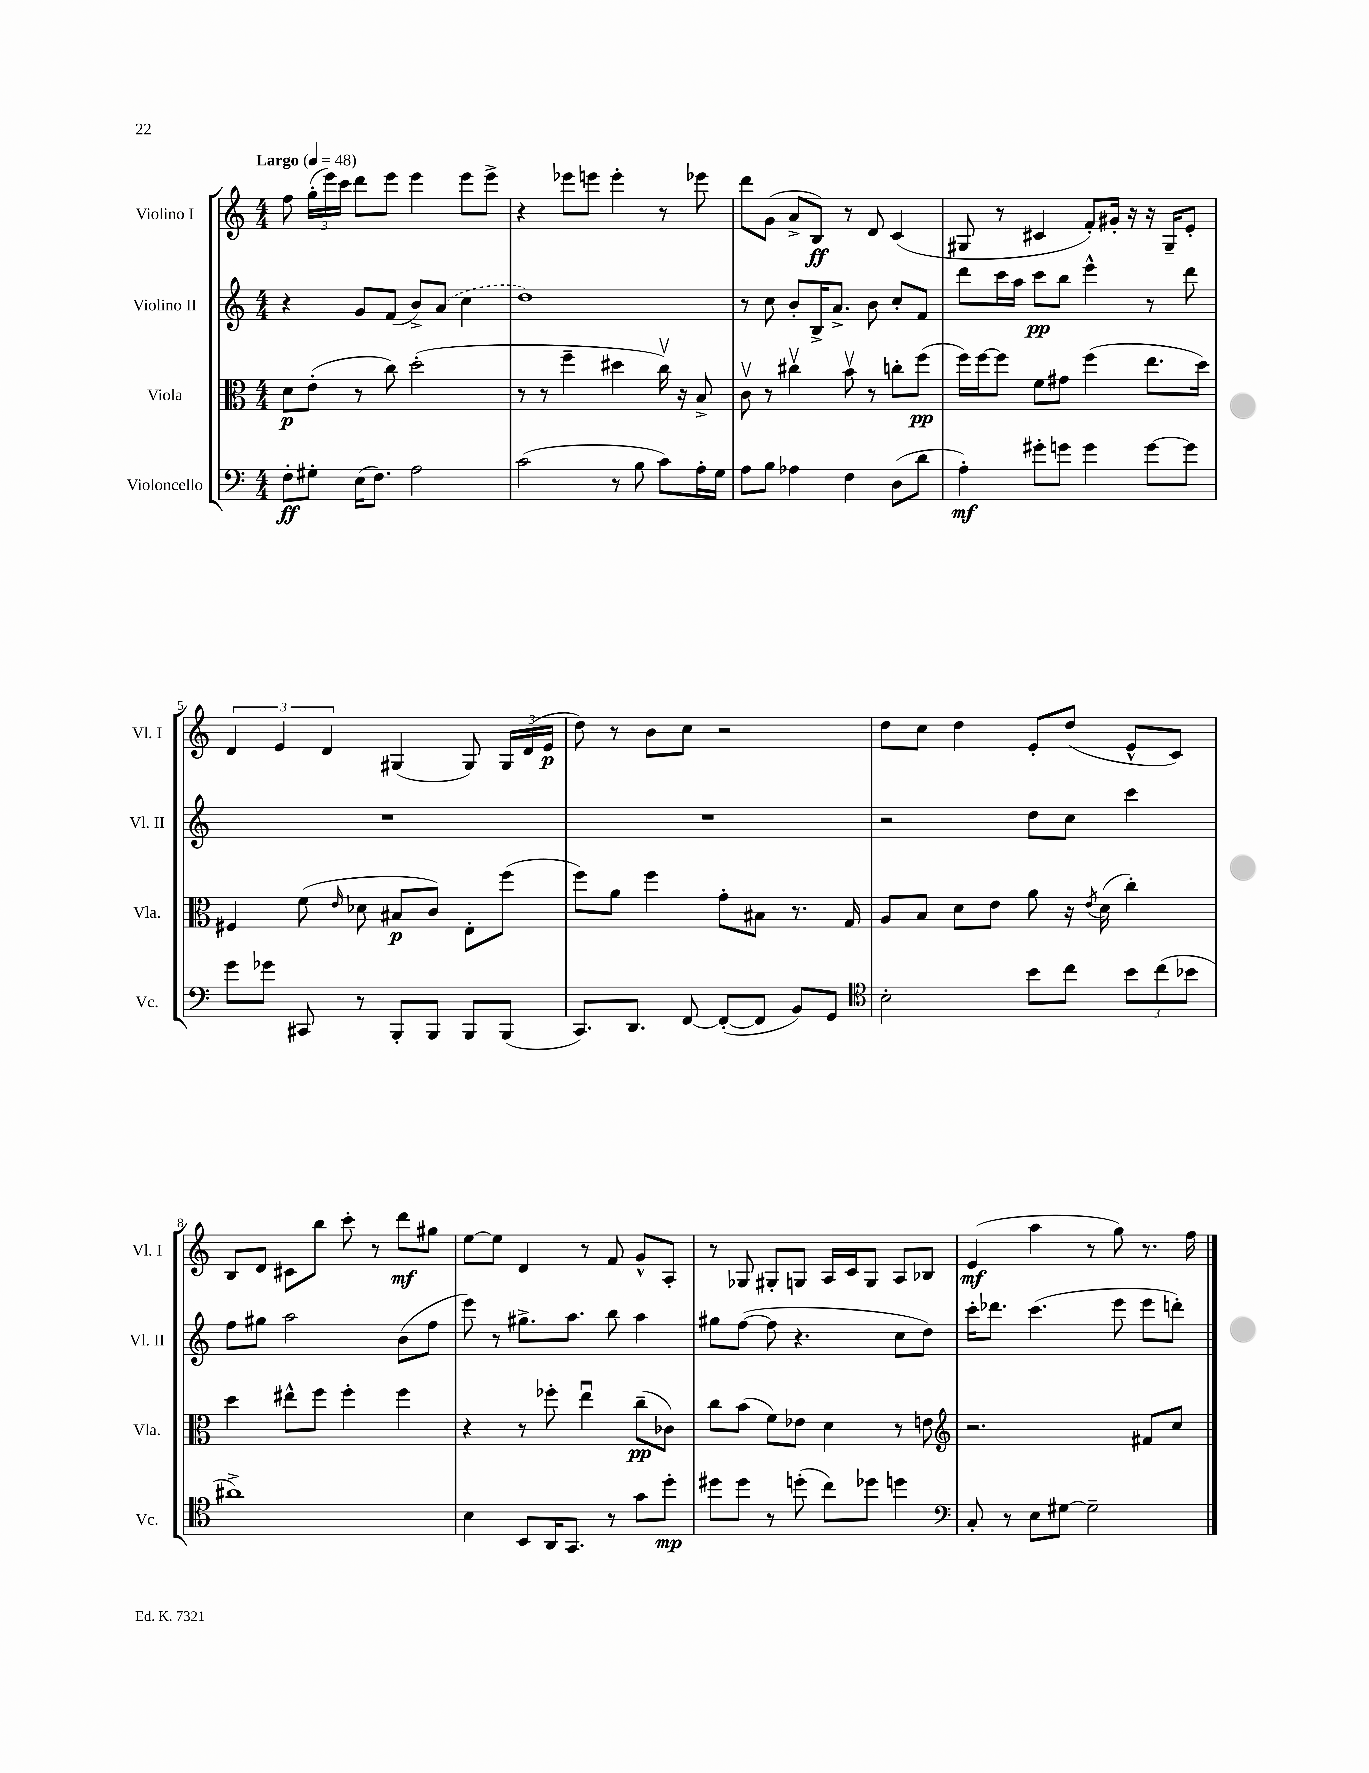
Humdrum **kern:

**kern	**kern	**kern	**kern
*staff4	*staff3	*staff2	*staff1
*clefF4	*clefC3	*clefG2	*clefG2
*k[]	*k[]	*k[]	*k[]
*M4/4	*M4/4	*M4/4	*M4/4
*MM48	*MM48	*MM48	*MM48
8F'	8d	4r	8ff
8G#'	(8e'	.	(24gg'
.	.	.	24eee)
.	.	.	24ccc
(16E	8r	8g	8ddd
8.F)	.	.	.
.	8cc)	(8f	8eee
2A	(2dd'	8b^)	4eee
.	.	(8a	.
.	.	4cc	8eee
.	.	.	8eee^
=	=	=	=
(2c	8r	1dd)	4r
.	8r	.	.
.	4ff~	.	8eee-
.	.	.	8eee
8r	4dd#	.	4eee'
8B	.	.	.
8c)	16ccv)	.	8r
.	16r	.	.
16A'	8B^	.	8eee-
16G	.	.	.
=	=	=	=
8A	8cv	8r	8ddd
8B	8r	8cc	(8g
4A-	4cc#v	8b'	8a^
.	.	16B^	8B)
.	.	8.a^	.
4F	8bv	.	8r
.	8r	8b	8d
(8D	8cc'	8cc'	(4c
8d	(8ff	8f	.
=	=	=	=
4A')	16ff)	8ddd	8G#
.	[16ff	.	.
.	8ff]	16ccc	8r
.	.	16aa	.
8g#'	8f	8ccc	4c#
8g	8g#	8bb	.
4g	(4ff	4eee^^	8f')
.	.	.	16g#'
.	.	.	16r
[8g	8.ee	8r	16r
.	.	.	16G#~
8g]	.	8ddd	8e'
.	16dd)	.	.
=	=	=	=
8g	4F#	1r	6d
8g-	.	.	.
.	.	.	6e
8CC#	(8f	.	.
.	.	.	6d
.	16qqe	.	.
8r	8d-	.	.
8BBB'	8B#	.	(4G#
8BBB	8c)	.	.
8BBB	8E'	.	8G#)
(8BBB	(8ff	.	24G#
.	.	.	(24d
.	.	.	24e
=	=	=	=
8.CC)	8ff)	1r	8dd)
.	8a	.	8r
8.DD	.	.	.
.	4ff	.	8b
[8FF	.	.	8cc
(8FF'_	8g'	.	2r
8FF]	8B#	.	.
8BB)	8.r	.	.
8GG	.	.	.
.	16G	.	.
=	=	=	=
*clefC4	*	*	*
2B'	8A	2r	8dd
.	8B	.	8cc
.	8d	.	4dd
.	8e	.	.
8b	8a	8dd	8e'
8cc	16r	8cc	(8dd
.	8qe	.	.
.	(16d	.	.
12b	4cc')	4ccc	8e^^
(12cc	.	.	.
.	.	.	8c)
12b-	.	.	.
=	=	=	=
1a#^)	4dd	8ff	8B
.	.	8gg#	8d
.	8ee#^^	2aa	8c#
.	8ff	.	8bb
.	4ff'	.	8ccc'
.	.	.	8r
.	4ff	(8b	8ddd
.	.	8ff	8gg#
=	=	=	=
4B	4r	8eee)	[8ee
.	.	8r	8ee]
8BB	8r	8.gg#^	4d
16AA	8ff-'	.	.
8.GG	.	8.aa	.
.	4eeu	.	8r
8r	.	8bb	8f
8g	(8cc~	4aa	8g^^
8dd'	8c-)	.	8A'
=	=	=	=
8dd#	8cc	8gg#	8r
8dd#	(8b	([8ff	8G-
8r	8f)	8ff]	8G#'
(8dd'	8e-	4.r	8G
8cc)	4d	.	16A
.	.	.	16c
8dd-	.	.	8G
4dd	8r	8cc	8A
.	8e	8dd)	8B-
=	=	=	=
*clefF4	*clefG2	*	*
8C'	2.r	16ccc'	(4e
.	.	8.ddd-	.
8r	.	.	.
8E	.	(4.ccc	4aa
[8G#	.	.	.
2G#~]	.	.	8r
.	.	8eee	8gg)
.	8f#	8eee	8.r
.	8cc	8ddd')	.
.	.	.	16ff
==	==	==	==
*-	*-	*-	*-
